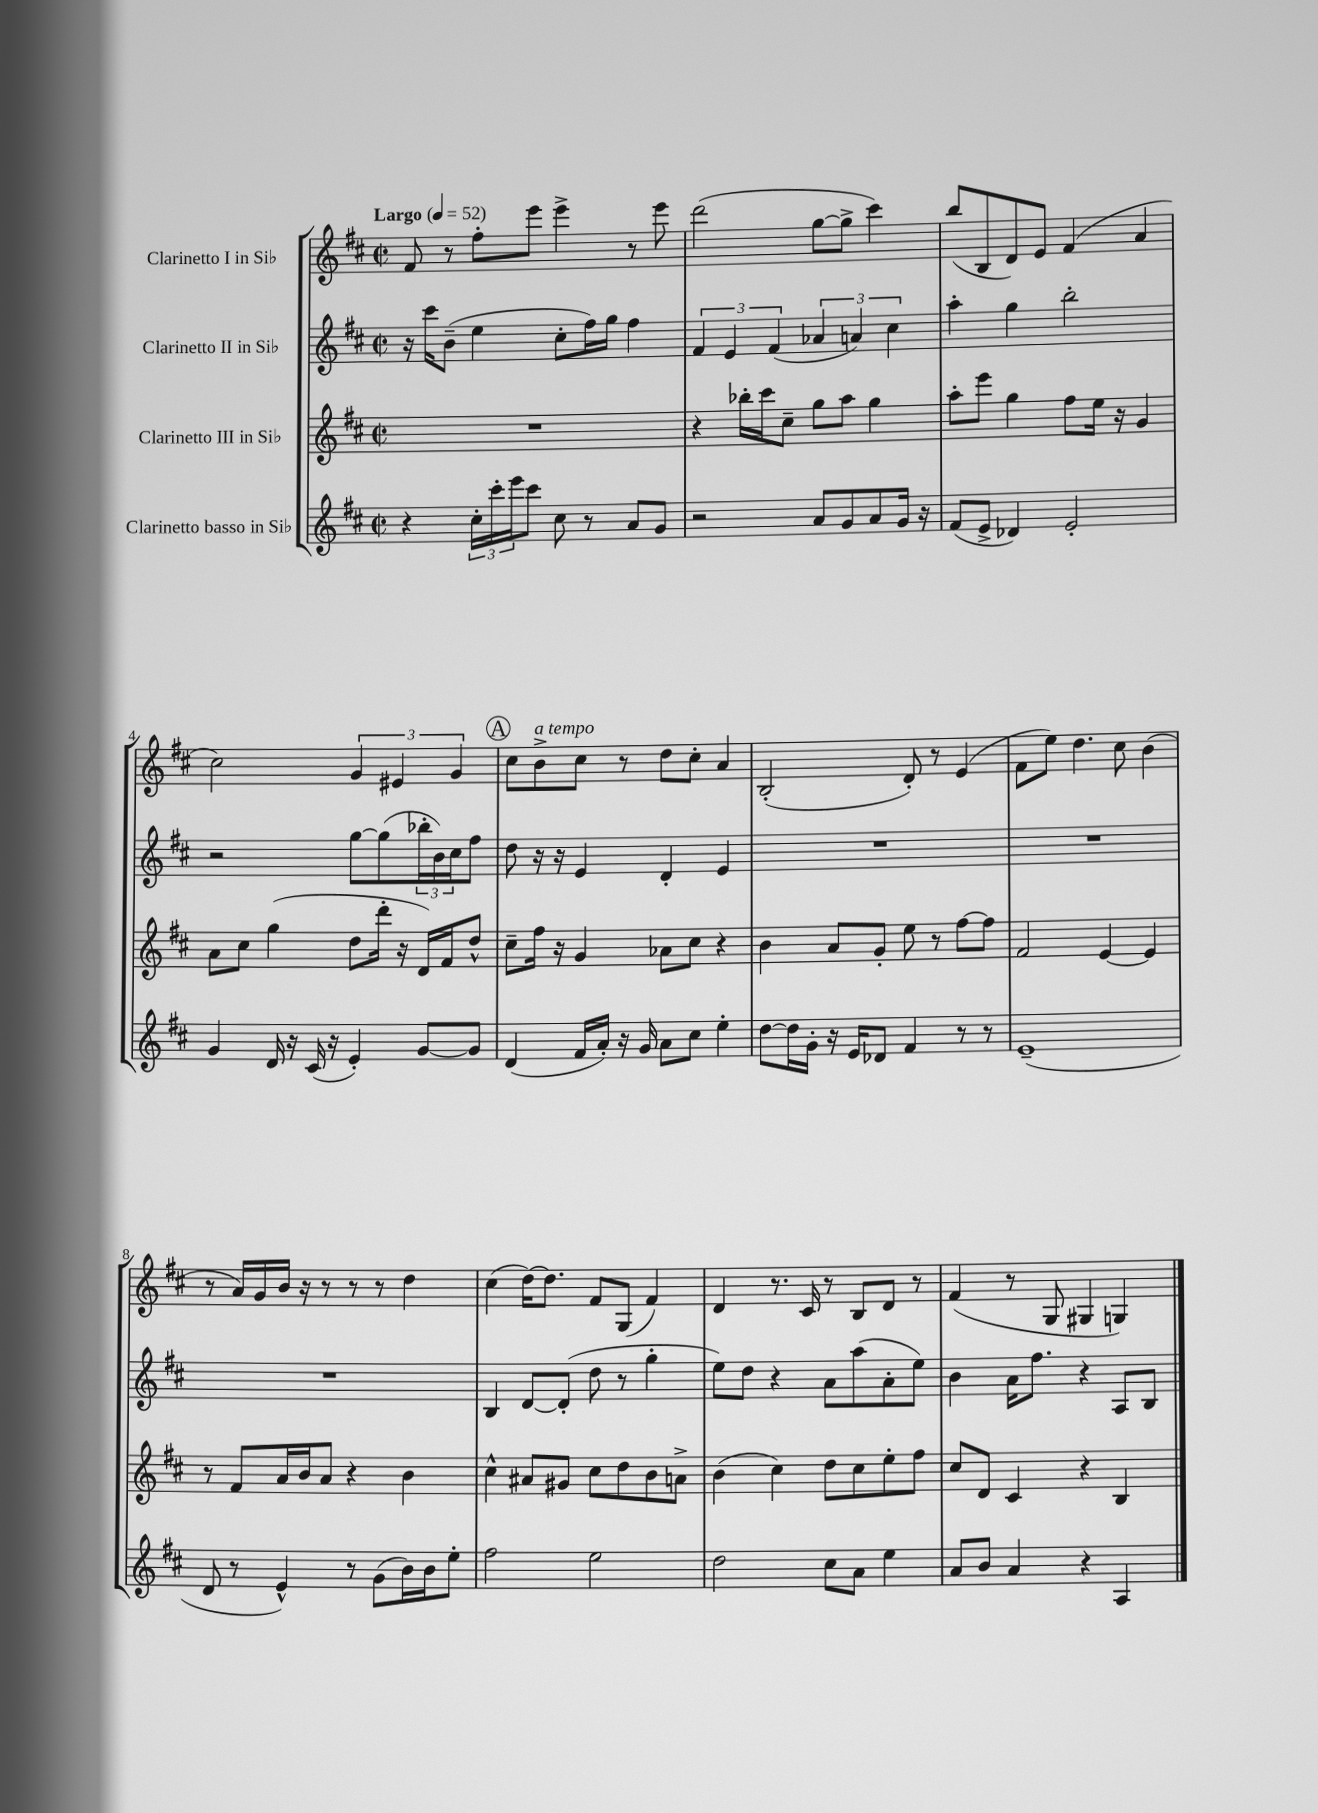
<<
\new StaffGroup <<
\new Staff = "s0" \with { instrumentName = "Clarinetto I in Sib" } {
    \clef treble \key d \major \defaultTimeSignature \time 2/2 \tempo "Largo" 4 = 52
    fis'8 r8 fis''8-. e'''8 e'''4-> r8 e'''8 |
    d'''2( g''8~ g''8-> cis'''4) |
    b''8( b8 d'8) e'8 fis'4( a'4 |
    cis''2) \tuplet 3/2 { g'4 eis'4 g'4 } |
    \mark \markup { \circle "A" } cis''8 b'8->^\markup { \italic "a tempo" } cis''8 r8 d''8 cis''8-. a'4 |
    b2-.( d'8-.) r8 e'4( |
    fis'8 e''8) d''4. cis''8 b'4( |
    r8 a'16) g'16 b'16 r16 r8 r8 r8 d''4 |
    cis''4( d''16~) d''8. fis'8 g8( fis'4) |
    d'4 r8. cis'16 r8 b8 d'8 r8 |
    fis'4( r8 g8 gis4 g4) \bar "|." |
}
\new Staff = "s1" \with { instrumentName = "Clarinetto II in Sib" } {
    \clef treble \key d \major \defaultTimeSignature \time 2/2
    r16 cis'''16 b'8--( e''4 cis''8-. fis''16) g''16 fis''4 |
    \tuplet 3/2 { fis'4 e'4 fis'4( } \tuplet 3/2 { aes'4 a'4) cis''4 } |
    a''4-. g''4 b''2-. |
    r2 g''8~ g''8( \tuplet 3/2 { bes''16-. b'16) cis''16 } fis''8 |
    \mark \markup { \circle "A" } d''8 r16 r16 e'4 d'4-. e'4 |
    R1 |
    R1 |
    R1 |
    b4 d'8~ d'8-.( d''8 r8 g''4-. |
    e''8) d''8 r4 a'8 a''8( a'8-. e''8) |
    b'4 a'16 fis''8. r4 a8 b8 \bar "|." |
}
\new Staff = "s2" \with { instrumentName = "Clarinetto III in Sib" } {
    \clef treble \key d \major \defaultTimeSignature \time 2/2
    R1 |
    r4 bes''16-. cis'''16 cis''8-- g''8 a''8 g''4 |
    a''8-. e'''8 g''4 fis''8 e''16 r16 g'4 |
    a'8 cis''8 g''4( d''8 d'''16-. r16 d'16) fis'16 d''8-^ |
    \mark \markup { \circle "A" } cis''8-- fis''16 r16 g'4 aes'8 cis''8 r4 |
    b'4 a'8 g'8-. e''8 r8 fis''8~ fis''8 |
    fis'2 e'4~ e'4 |
    r8 fis'8 a'16 b'16 a'8 r4 b'4 |
    cis''4-^ ais'8 gis'8 cis''8 d''8 b'8 a'8-> |
    b'4( cis''4) d''8 cis''8 e''8-. fis''8 |
    cis''8 d'8 cis'4 r4 b4 \bar "|." |
}
\new Staff = "s3" \with { instrumentName = "Clarinetto basso in Sib" } {
    \clef treble \key d \major \defaultTimeSignature \time 2/2
    r4 \tuplet 3/2 { cis''16-. cis'''16-. e'''16 } cis'''8 cis''8 r8 a'8 g'8 |
    r2 a'8 g'8 a'8 g'16 r16 |
    fis'8( e'8-> des'4) e'2-. |
    g'4 d'16 r16 cis'16( r16 e'4-.) g'8~ g'8 |
    \mark \markup { \circle "A" } d'4( fis'16 a'16-.) r16 g'16 a'8 cis''8 e''4-. |
    d''8~ d''16 g'16-. r16 e'16 des'8 fis'4 r8 r8 |
    e'1--( |
    d'8 r8 e'4-^) r8 g'8( b'16) b'16 e''8-. |
    fis''2 e''2 |
    d''2 cis''8 a'8 e''4 |
    a'8 b'8 a'4 r4 a4 \bar "|." |
}
>>
>>
